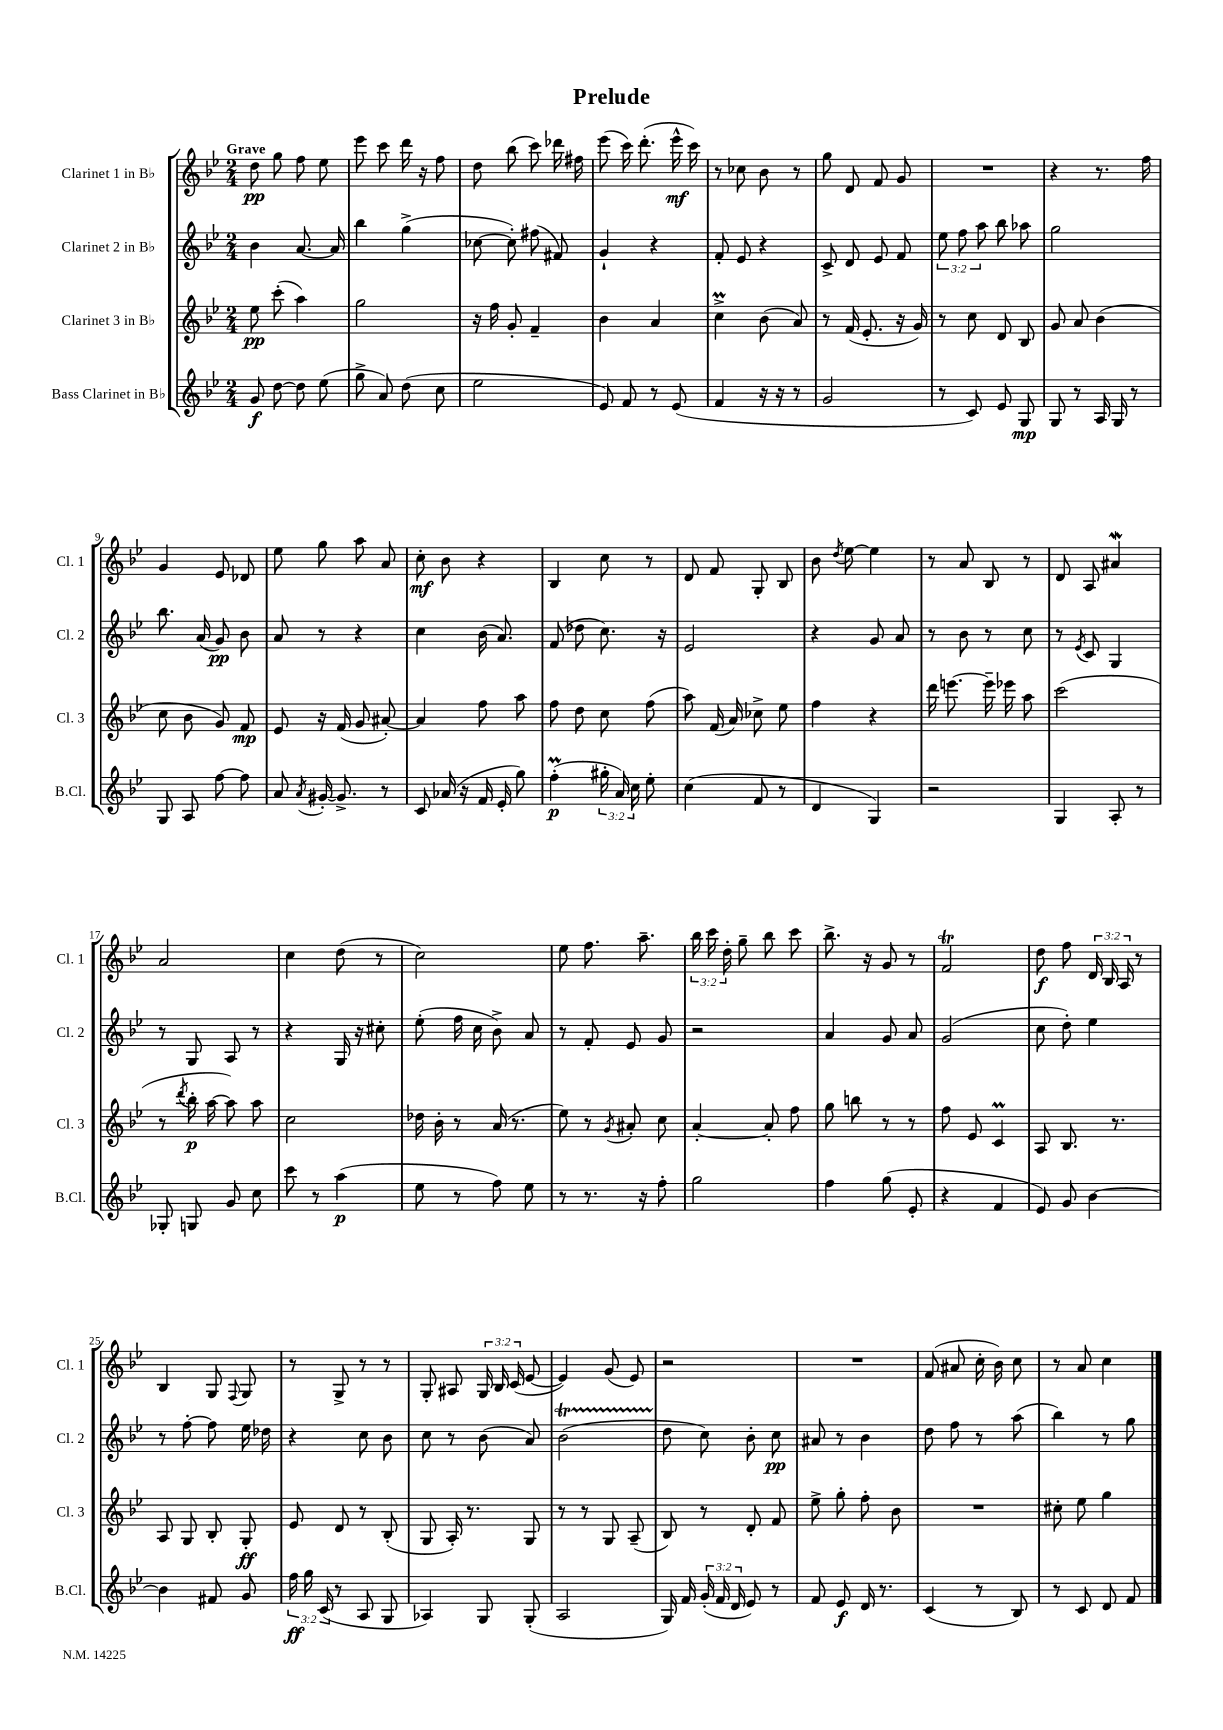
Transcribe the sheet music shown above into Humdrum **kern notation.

**kern	**kern	**kern	**kern
*staff4	*staff3	*staff2	*staff1
*clefG2	*clefG2	*clefG2	*clefG2
*k[b-e-]	*k[b-e-]	*k[b-e-]	*k[b-e-]
*M2/4	*M2/4	*M2/4	*M2/4
8g	8ee-	4b-	8dd
[8dd	(8ccc'	.	8gg
8dd]	4aa)	[8.a	8ff
(8ee-	.	.	8ee-
.	.	16a]	.
=	=	=	=
8gg^	2gg	4bb-	8eee-
8a)	.	.	8ccc
(8dd	.	(4gg^	16ddd
.	.	.	16r
8cc	.	.	8ff
=	=	=	=
2ee-	16r	[8cc-	8dd
.	16ff	.	.
.	8g'	8cc-'])	(8bb-
.	4f~	(8ff#	8ccc)
.	.	8f#)	16ddd-
.	.	.	16ff#
=	=	=	=
8e-)	4b-	4g`	(8eee-
8f	.	.	16ccc)
.	.	.	(8.ddd'
8r	4a	4r	.
(8e-	.	.	16eee-^^
.	.	.	16ccc)
=	=	=	=
4f	4cc^	8f'	8r
.	.	8e-	8cc-
16r	(8b-	4r	8b-
16r	.	.	.
8r	8a)	.	8r
=	=	=	=
2g	8r	8c^	8gg
.	(16f	8d	8d
.	8.e-'	.	.
.	.	8e-	8f
.	16r	8f	8g
.	16g)	.	.
=	=	=	=
8r	8r	12ee-	2r
.	.	12ff	.
8c)	8cc	.	.
.	.	12aa	.
8e-	8d	8bb-	.
8G	8B-	8aa-	.
=	=	=	=
8G	8g	2gg	4r
8r	8a	.	.
16A	(4b-	.	8.r
16G	.	.	.
8r	.	.	.
.	.	.	16ff
=	=	=	=
8G	8cc	8.bb-	4g
8A	8b-	.	.
.	.	(16a	.
[8ff	8g)	8g)	8e-
8ff]	8f	8b-	8d-
=	=	=	=
8a	8e-	8a	8ee-
8qa	.	.	.
[16g#'	16r	8r	8gg
8.g#^]	(16f	.	.
.	8g	4r	8aa
8r	[8a#')	.	8a
=	=	=	=
8c	4a#]	4cc	8cc'
(16a-	.	.	8b-
16r	.	.	.
16f	8ff	(16b-	4r
16e-'	.	8.a)	.
8gg)	8aa	.	.
=	=	=	=
(4ff'	8ff	(8f	4B-
.	8dd	8dd-	.
24gg#'	8cc	8.cc)	8cc
24a)	.	.	.
24cc	.	.	.
8ee-'	(8ff	.	8r
.	.	16r	.
=	=	=	=
(4cc	8aa)	2e-	8d
.	(16f	.	8f
.	16a)	.	.
8f	8cc-^	.	8G'
8r	8ee-	.	8B-
=	=	=	=
4d	4ff	4r	8b-
.	.	.	8qdd
.	.	.	[8ee-
4G)	4r	8g	4ee-]
.	.	8a	.
=	=	=	=
2r	16ddd	8r	8r
.	[8.eee	.	.
.	.	8b-	8a
.	16eee~]	8r	8B-
.	16eee-	.	.
.	8aa	8cc	8r
=	=	=	=
4G	(2ccc	8r	8d
.	.	8qe-	.
.	.	8c	8A
8A'	.	4G	4a#
8r	.	.	.
=	=	=	=
8G-'	8r	8r	2a
.	8qddd	.	.
8G	16bb-'	8G	.
.	[16aa	.	.
8g	8aa])	8A	.
8cc	8aa	8r	.
=	=	=	=
8ccc	2cc	4r	4cc
8r	.	.	.
(4aa	.	16G	(8dd
.	.	16r	.
.	.	8cc#'	8r
=	=	=	=
8ee-	16dd-	(8ee-'	2cc)
.	16b-'	.	.
8r	8r	16ff	.
.	.	16cc	.
8ff)	(16a	8b-^)	.
.	8.r	.	.
8ee-	.	8a	.
=	=	=	=
8r	8ee-)	8r	8ee-
8.r	8r	8f'	8.ff
.	8qg	.	.
.	8a#'	8e-	.
16r	.	.	8.aa~
8ff'	8cc	8g	.
=	=	=	=
2gg	[4a'	2r	24bb-
.	.	.	24ccc
.	.	.	24dd'
.	.	.	8gg~
.	8a']	.	8bb-
.	8ff	.	8ccc
=	=	=	=
4ff	8gg	4a	8.bb-^
.	8bb	.	.
.	.	.	16r
(8gg	8r	8g	8g
8e-'	8r	8a	8r
=	=	=	=
4r	8ff	(2g	2f
.	8e-	.	.
4f	4c	.	.
=	=	=	=
8e-)	8A	8cc	8dd
8g	8.B-	8dd')	8ff
[4b-	.	4ee-	24d
.	.	.	24B-
.	8.r	.	.
.	.	.	24A
.	.	.	8r
=	=	=	=
4b-]	8A	8r	4B-
.	8G	[8ff'	.
8f#	8B-'	8ff]	8G
.	.	.	8qqF
8g	8G'	16ee-	8G
.	.	16dd-	.
=	=	=	=
24ff	8e-	4r	8r
24gg	.	.	.
(24c	.	.	.
8r	8d	.	8G^
8A	8r	8cc	8r
8G	(8B-'	8b-	8r
=	=	=	=
4A-)	8G	8cc	8G'
.	16A')	8r	8A#
.	8.r	.	.
8G	.	(8b-	24G
.	.	.	24B-
.	.	.	(24c
(8G'	8G	8a)	[8e-
=	=	=	=
2A	8r	(2b-	4e-])
.	8r	.	.
.	8G	.	(8g
.	(8A~	.	8e-)
=	=	=	=
16G)	8B-)	8dd	2r
16f	.	.	.
(24g'	8r	8cc)	.
24f	.	.	.
24d	.	.	.
8e-)	8d'	8b-'	.
8r	8f	8cc	.
=	=	=	=
8f	8ee-^	8a#	2r
8e-	8gg'	8r	.
16d	8ff'	4b-	.
8.r	.	.	.
.	8b-	.	.
=	=	=	=
(4c	2r	8dd	(8f
.	.	8ff	8a#
8r	.	8r	16cc'
.	.	.	16b-)
8B-)	.	(8aa	8cc
=	=	=	=
8r	8cc#'	4bb-)	8r
8c	8ee-	.	8a
8d	4gg	8r	4cc
8f	.	8gg	.
==	==	==	==
*-	*-	*-	*-
